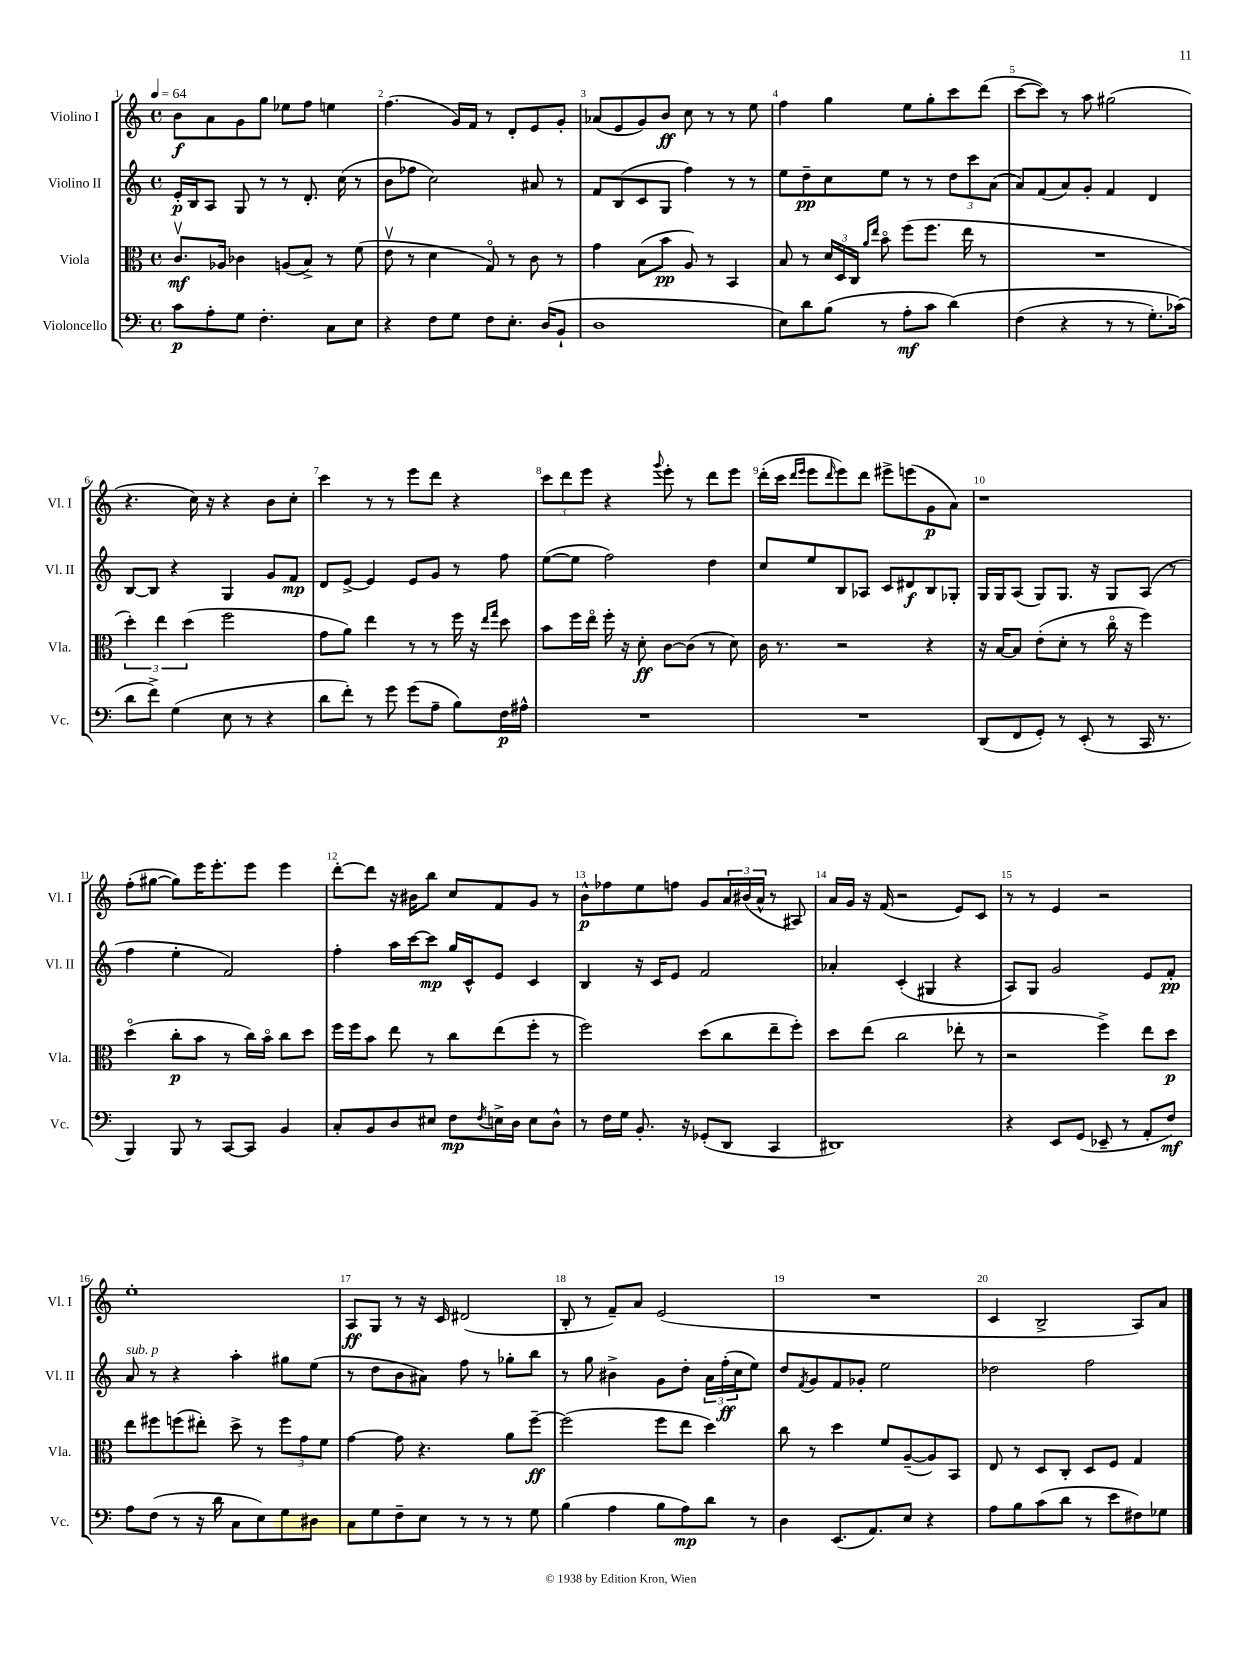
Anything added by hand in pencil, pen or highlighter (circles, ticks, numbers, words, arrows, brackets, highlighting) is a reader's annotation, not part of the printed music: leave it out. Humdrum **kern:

**kern	**kern	**kern	**kern
*staff4	*staff3	*staff2	*staff1
*clefF4	*clefC3	*clefG2	*clefG2
*k[]	*k[]	*k[]	*k[]
*M4/4	*M4/4	*M4/4	*M4/4
*met(c)	*met(c)	*met(c)	*met(c)
*MM64	*MM64	*MM64	*MM64
8c	8.cv	16e'	8b
.	.	16B	.
8A'	.	8A	8a
.	16A-	.	.
8G	4c-	8G	8g
4.F'	.	8r	8gg
.	(8A	8r	8ee-
.	8B^)	8.d'	8ff
8C	8r	.	4ee
.	.	(16cc	.
8E	(8f	8r	.
=	=	=	=
4r	8ev	8b	(4.ff
.	8r	8ff-	.
8F	4d	2cc)	.
8G	.	.	16g)
.	.	.	16f
8F	8Go)	.	8r
8.E'	8r	.	8d'
.	8c	8a#	8e
(16D	.	.	.
8BB`	8r	8r	8g'
=	=	=	=
1D	4g	8f	(8a-
.	.	(8B	8e
.	(8B	8c	8g)
.	8b	8G	8b
.	8A)	4ff)	8cc
.	8r	.	8r
.	4BB	8r	8r
.	.	8r	8ee
=	=	=	=
8E)	8B	8ee	4ff
8d	8r	8dd~	.
(8B	24d	8cc	4gg
.	24D	.	.
.	24C	.	.
.	16qqa	.	.
.	16qqee	.	.
8r	8bo	8ee	.
8A'	(8ff	8r	8ee
8c	8.ff	8r	8gg'
&(4d)	.	12dd	8ccc
.	16ee	.	.
.	.	12ccc	.
.	8r	.	(8ddd
.	.	(12a	.
=	=	=	=
(4F	1r	8a)	[8ccc
.	.	(8f	8ccc])
4r	.	8a)	8r
.	.	8g'	8aa
8r	.	4f	(2gg#
8r	.	.	.
8.G')	.	4d	.
(16c-&)	.	.	.
=	=	=	=
8d	6dd')	[8B	4.r
8f^)	.	8B]	.
.	6ee	.	.
(4G	.	4r	.
.	(6dd	.	.
.	.	.	16cc)
.	.	.	16r
8E	2ff	4G	4r
8r	.	.	.
4r	.	8g	8b
.	.	8f	8cc'
=	=	=	=
8d	8g	8d	4ccc
8f')	8a)	[8e^	.
8r	4ee	4e]	8r
8g	.	.	8r
(8g	8r	8e	8eee
8A~	8r	8g	8ddd
8B)	16ff	8r	4r
.	16r	.	.
.	16qqee	.	.
.	16qqgg	.	.
16F	8dd	8ff	.
16A#^^	.	.	.
=	=	=	=
1r	8b	([8ee	12ccc
.	.	.	12ddd
.	16ff	8ee]	.
.	.	.	12eee
.	16eeo	.	.
.	16ff'	2ff)	4r
.	16r	.	.
.	8d'	.	.
.	.	.	8qqggg
.	[8c	.	8eee'
.	(8c]	.	8r
.	8r	4dd	8ddd
.	8d)	.	8eee
=	=	=	=
1r	16c	8cc	(16ddd'
.	8.r	.	16ccc
.	.	.	16qqddd
.	.	.	16qqeee
.	.	8ee	8eee
.	.	.	16qqddd
.	2r	8B	8eee)
.	.	8A-	8ddd
.	.	8c	8eee#^
.	.	8d#	(8eee
.	4r	8B	8g
.	.	8G-'	8a)
=	=	=	=
(8DD	16r	16G	1r
.	[16B	16G	.
8FF	8B]	(8A	.
8GG')	(8e'	8G)	.
8r	8d'	8.G	.
(8EE'	8r	.	.
.	.	16r	.
8r	16cco	8G	.
.	16r	.	.
16CC	4ff)	(8A	.
8.r	.	.	.
.	.	8r	.
=	=	=	=
4BBB)	(4ddo	4ff	(8ff'
.	.	.	[8gg#
8BBB	8cc'	4ee'	8gg#])
8r	8b	.	16eee
.	.	.	8.eee'
[8CC	8r	2f)	.
8CC]	16cc)	.	8eee
.	16bo	.	.
4BB	8cc	.	4eee
.	8dd	.	.
=	=	=	=
8C'	16ff	4ff'	[8ddd'
.	16ff	.	.
8BB	8b	.	8ddd]
8D	8ee	16aa	16r
.	.	[16ccc	16b#
8E#	8r	8ccc]	8bb
8F	8cc	16gg	8cc
.	.	16c^^	.
8qF	.	.	.
16E^	(8ee	8e	8f
16D	.	.	.
8E	8ff'	4c	8g
8D^^	8r	.	8r
=	=	=	=
8r	2ff)	4B	8b^^
16F	.	.	8ff-
16G	.	.	.
8.BB'	.	16r	8ee
.	.	16c	.
.	.	8e	8ff
16r	.	.	.
(8GG-'	(8dd	2f	8g
8DD	8cc	.	24a
.	.	.	(24b#
.	.	.	24a^^
4CC	8ee~	.	8r
.	8ff')	.	8A#)
=	=	=	=
1DD#)	8dd	4a-'	16a
.	.	.	16g
.	(8ee	.	16r
.	.	.	(16f
.	2cc	(4c'	2r
.	.	4G#	.
.	8ee-'	4r	8e)
.	8r	.	8c
=	=	=	=
4r	2r	8A)	8r
.	.	8G	8r
8EE	.	2g	4e
(8GG	.	.	.
8EE-~	4ff^)	.	2r
8r	.	.	.
8AA'	8ee	8e	.
8F)	8dd	8f'	.
=	=	=	=
8A	8ee	8a	1ee'
(8F	8ff#	8r	.
8r	(8ff	4r	.
16r	8ee#')	.	.
16d	.	.	.
8C	8dd^	4aa'	.
8E)	8r	.	.
8G	12ff	8gg#	.
.	12g	.	.
8D#	.	(8ee	.
.	12f	.	.
=	=	=	=
8C	[4g	8r	8A
8G	.	8dd	8G
8F~	8g]	8b	8r
8E	4.r	8a#)	16r
.	.	.	16c
8r	.	8ff	(2d#
8r	.	8r	.
8r	8a	8gg-'	.
8G	[8ff~	8bb	.
=	=	=	=
(4B	(2ff]	8r	8B'
.	.	8gg	8r
4A	.	4b#^	8f~)
.	.	.	8a
8B	8ff	8g	(2e
8A)	8ee	8dd'	.
8d	4dd)	24a	.
.	.	(24ff'	.
.	.	24cc	.
8r	.	8ee)	.
=	=	=	=
4D	8cc	8dd	1r
.	.	8qf	.
.	8r	8g	.
(8.EE	4dd	8f	.
.	.	8g-'	.
8.AA)	.	.	.
.	8f	2ee	.
8E	([8A~	.	.
4r	8A])	.	.
.	8BB	.	.
=	=	=	=
8A	8E	2dd-	4c
8B	8r	.	.
(8c	8D	.	2B^
8d	8C'	.	.
8r	8D	2ff	.
8e	8F	.	.
8F#)	4G	.	8A)
8G-	.	.	8a
==	==	==	==
*-	*-	*-	*-
